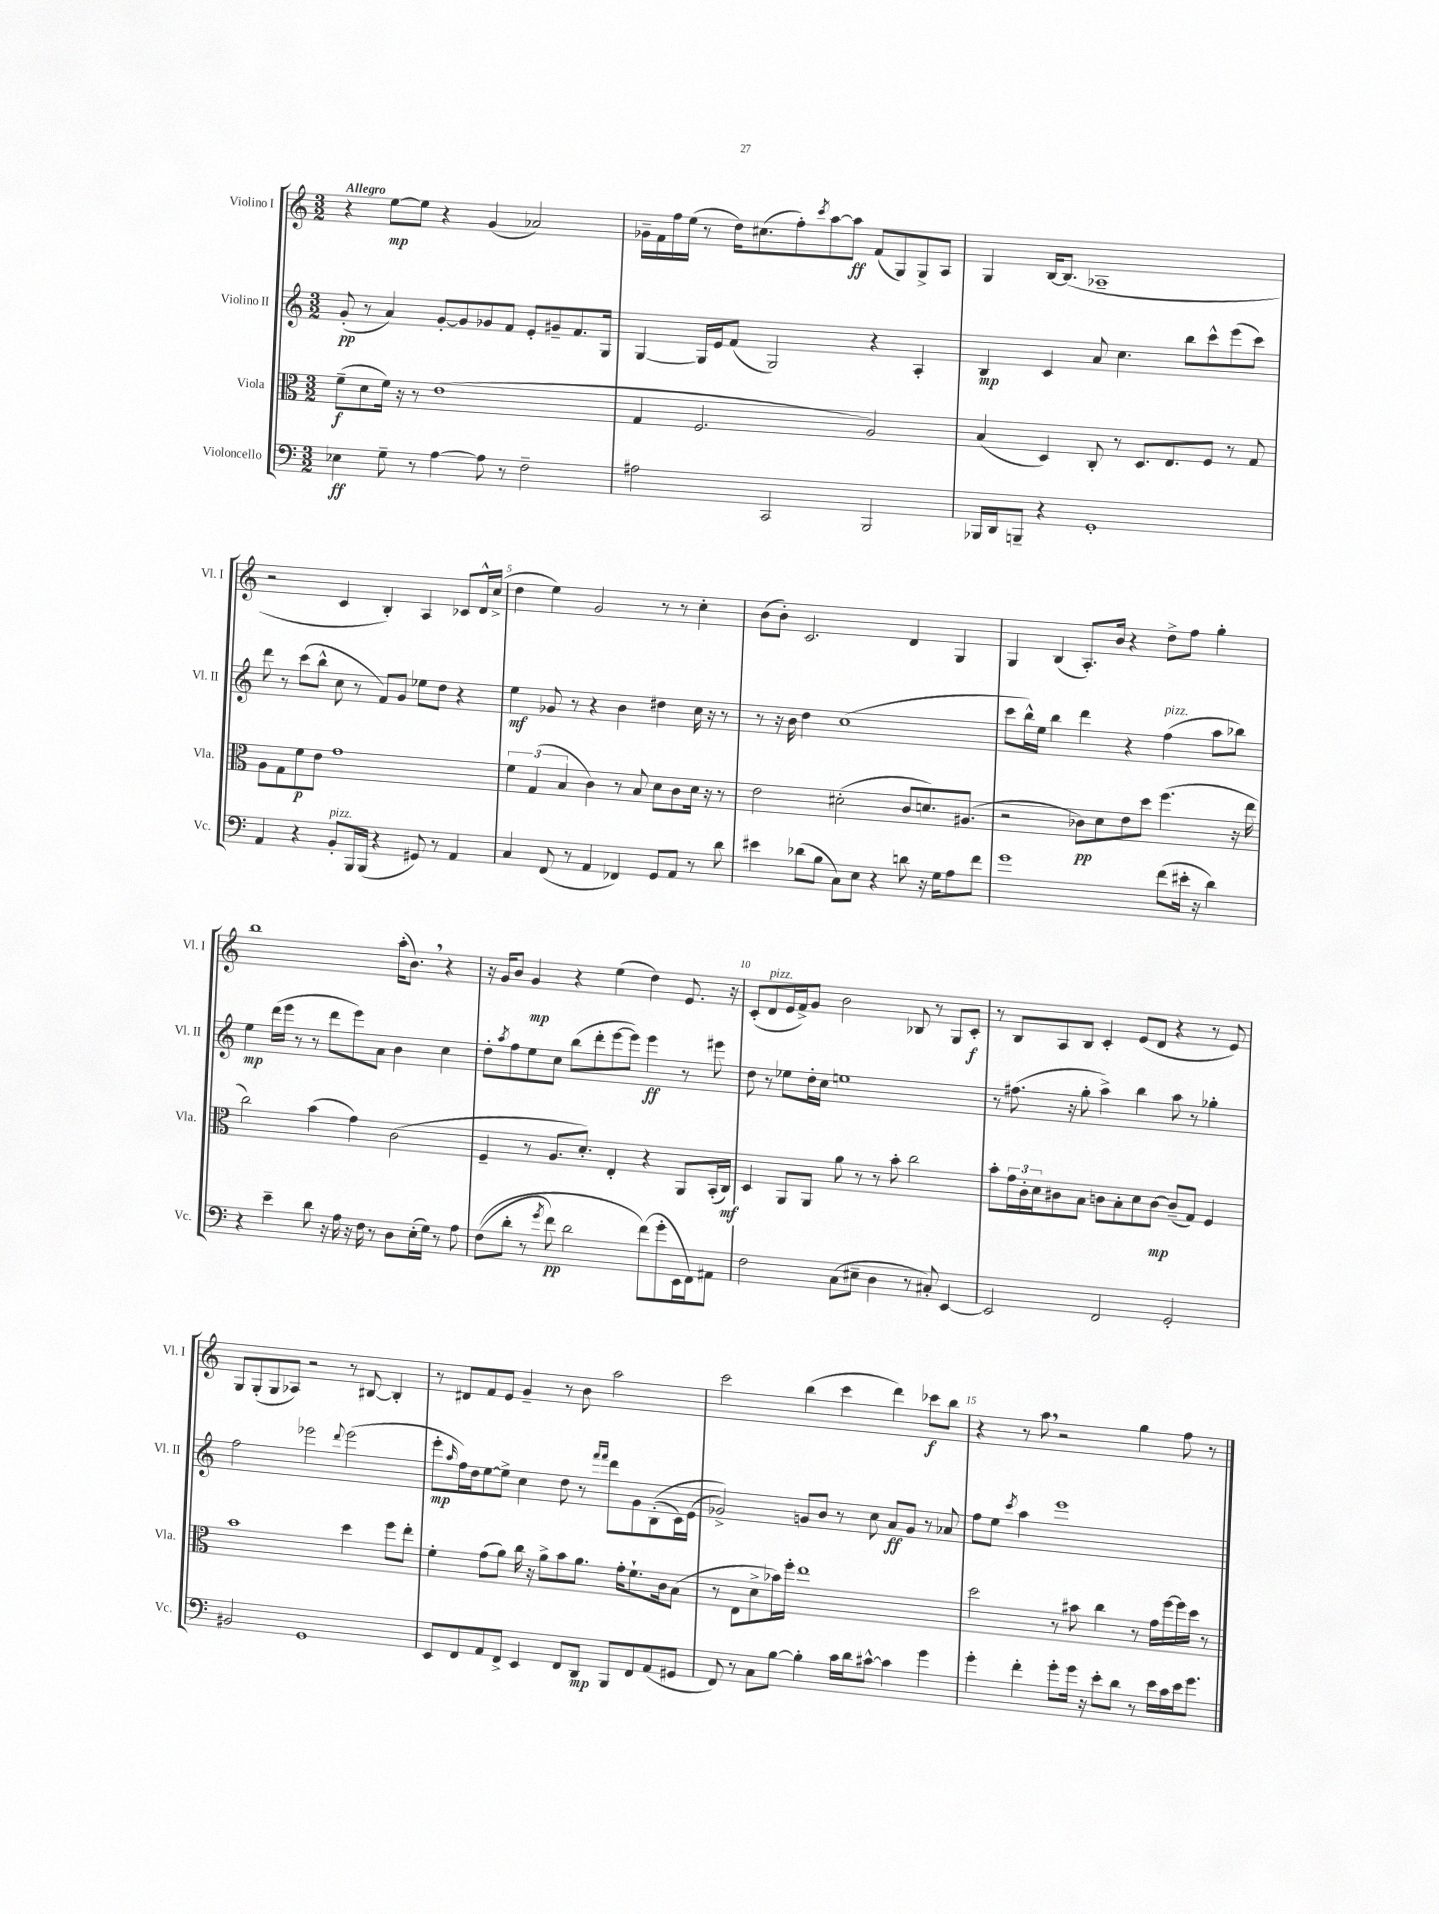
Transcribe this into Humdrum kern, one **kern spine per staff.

**kern	**dynam	**kern	**dynam	**kern	**dynam	**kern	**dynam
*part4	*part4	*part3	*part3	*part2	*part2	*part1	*part1
*staff4	*staff4	*staff3	*staff3	*staff2	*staff2	*staff1	*staff1
*I"Violoncello	*	*I"Viola	*	*I"Violino II	*	*I"Violino I	*
*I'Vc.	*	*I'Vla.	*	*I'Vl. II	*	*I'Vl. I	*
*clefF4	*	*clefC3	*	*clefG2	*	*clefG2	*
*k[]	*	*k[]	*	*k[]	*	*k[]	*
*M3/2	*	*M3/2	*	*M3/2	*	*M3/2	*
=1	=1	=1	=1	=1	=1	=1	=1
!	!	!	!	!	!	!LO:TX:a:B:t=Allegro	!
4E-X\	ff	(8f~\L	f	(8g'/	pp	4r	.
.	.	8d\	.	8r	.	.	.
8G~\	.	16f\Jk)	.	4a/)	.	[8ee\L	mp
.	.	16r	.	.	.	.	.
8r	.	8r	.	.	.	8ee\J]	.
[4A\	.	(1e	.	[8g'/L	.	4r	.
.	.	.	.	8g/]	.	.	.
8A\]	.	.	.	8g-X/	.	(4g/	.
8r	.	.	.	8f/J	.	.	.
2F~\	.	.	.	8e'/L	.	2a-X/)	.
.	.	.	.	8g#X~/	.	.	.
.	.	.	.	8.f/	.	.	.
.	.	.	.	16G/Jk	.	.	.
=2	=2	=2	=2	=2	=2	=2	=2
2A#X\	.	4G/	.	[4G/	.	16g-X~\LL	.
.	.	.	.	.	.	16f\	.
.	.	.	.	.	.	16ff\	.
.	.	.	.	.	.	(16ee\JJ	.
.	.	2.F/	.	16G/LL]	.	8r	.
.	.	.	.	16e/J	.	.	.
.	.	.	.	(8f/J	.	16dd\KL)	.
.	.	.	.	.	.	(8.cc#X\	.
2CC/	.	.	.	2G/)	.	.	.
.	.	.	.	.	.	8ff'\)	.
.	.	.	.	.	.	8qccc/	.
.	.	.	.	.	.	[8aa\	.
.	.	.	.	.	.	8aa\J]	ff
2BBB/	.	2A/)	.	4r	.	(8f/L	.
.	.	.	.	.	.	8G/)	.
.	.	.	.	4A'/	.	8G^/	.
.	.	.	.	.	.	8A/J	.
=3	=3	=3	=3	=3	=3	=3	=3
16BBB-X/LL	.	(4B/	.	4B/	mp	4G/	.
16DD/J	.	.	.	.	.	.	.
8BBBn~/J	.	.	.	.	.	.	.
4r	.	4D/)	.	4c/	.	[16B/KL	.
.	.	.	.	.	.	(8.B/J]	.
1GG'	.	8C'/	.	8a/	.	1A-X~	.
.	.	8r	.	4.cc\	.	.	.
.	.	8.D/L	.	.	.	.	.
.	.	8.E/	.	.	.	.	.
.	.	.	.	8bb\L	.	.	.
.	.	8F/J	.	8ccc^^\	.	.	.
.	.	8r	.	(8eee\	.	.	.
.	.	8G/	.	8ccc\J)	.	.	.
!!LO:LB:g=z
=4	=4	=4	=4	=4	=4	=4	=4
4AA/	.	8A\L	.	8ddd\	.	2r	.
.	.	8G\	.	8r	.	.	.
4r	.	8f\	p	(8ccc\L	.	.	.
.	.	8e\J	.	8bb^^\J	.	.	.
!LO:TX:a:i:t=pizz.	!	!	!	!	!	!	!
8BB'/L	.	1g	.	8cc\	.	4c/	.
16BBB/L	.	.	.	8r	.	.	.
(16BBB/JJ	.	.	.	.	.	.	.
4r	.	.	.	8f/L)	.	4B'/)	.
.	.	.	.	8g/J	.	.	.
8GG#X/)	.	.	.	8ee-X\L	.	4A/	.
8r	.	.	.	8dd\J	.	.	.
4AA/	.	.	.	4r	.	8c-X/L	.
.	.	.	.	.	.	16d^^/L	.
.	.	.	.	.	.	(16cc^/JJ	.
=5	=5	=5	=5	=5	=5	=5	=5
4C/	.	6f\	.	4ee\	mf	4dd\	.
.	.	(6G/	.	.	.	.	.
(8FF/	.	.	.	8g-X/	.	4ee\)	.
.	.	6B/	.	.	.	.	.
8r	.	.	.	8r	.	.	.
4AA/	.	4c\)	.	4r	.	2g/	.
4FF-X/)	.	8r	.	4b\	.	.	.
.	.	8B/	.	.	.	.	.
8GG/L	.	8d\L	.	4dd#X\	.	8r	.
8AA/J	.	8c\	.	.	.	8r	.
8r	.	16d\Jk	.	16cc\	.	4cc'\	.
.	.	16r	.	16r	.	.	.
8d\	.	8r	.	8r	.	.	.
=6	=6	=6	=6	=6	=6	=6	=6
4e#X\	.	2e\	.	8r	.	(8b\L	.
.	.	.	.	16r	.	8b'\J)	.
.	.	.	.	16b\	.	.	.
(8d-X\L	.	.	.	4dd\	.	2.c/	.
8B\J	.	.	.	.	.	.	.
8C\L)	.	(2d#X'\	.	(1cc	.	.	.
8E\J	.	.	.	.	.	.	.
4r	.	.	.	.	.	.	.
8dn\	.	8c/L	.	.	.	4d/	.
16r	.	8.dn/)	.	.	.	.	.
16G\KL	.	.	.	.	.	.	.
8A\	.	.	.	.	.	4G/	.
.	.	(8.A#X/J	.	.	.	.	.
8f\J	.	.	.	.	.	.	.
=7	=7	=7	=7	=7	=7	=7	=7
1g	.	2r	.	8ccc\L	.	4G/	.
.	.	.	.	16bb^^\L)	.	.	.
.	.	.	.	16ee\JJ	.	.	.
.	.	.	.	4bb\	.	(4B/	.
.	.	8c-X\L)	pp	4ddd\	.	8.A'/L)	.
.	.	8d\	.	.	.	.	.
.	.	.	.	.	.	16b/Jk	.
.	.	8e\	.	4r	.	4r	.
.	.	8dd\J	.	.	.	.	.
!	!	!	!	!LO:TX:a:i:t=pizz.	!	!	!
(8f\L	.	(4.ff\	.	(4ff\	.	8dd^\L	.
16e#X'\Jk	.	.	.	.	.	8ff\J	.
16r	.	.	.	.	.	.	.
4d\)	.	.	.	8aa\L	.	4gg'\	.
.	.	16r	.	8bb-X\J)	.	.	.
.	.	16ee\	.	.	.	.	.
!!LO:LB:g=z
=8	=8	=8	=8	=8	=8	=8	=8
4r	.	2cc\)	.	4ee\	mp	1bb	.
4e~\	.	.	.	(16ddd\LL	.	.	.
.	.	.	.	16eee\JJ	.	.	.
.	.	.	.	8r	.	.	.
8d\	.	(4b\	.	8r	.	.	.
16r	.	.	.	8ddd\L	.	.	.
16A\	.	.	.	.	.	.	.
16r	.	4g\)	.	8eee\)	.	.	.
16F\	.	.	.	.	.	.	.
8r	.	.	.	8a\J	.	.	.
8D\L	.	(2c\	.	4b\	.	(16aa'\KL	.
.	.	.	.	.	.	8.b,\J)	.
(16E'\L	.	.	.	.	.	.	.
16G\JJ)	.	.	.	.	.	.	.
8r	.	.	.	4cc\	.	4r	.
8A\	.	.	.	.	.	.	.
=9	=9	=9	=9	=9	=9	=9	=9
((8F\L	.	4F~/	.	8dd'\L	.	16r	.
.	.	.	.	.	.	16g/KL	.
.	.	.	.	8qaa/	.	.	.
8d'\J	.	.	.	8ff\	.	8b/J	.
8r	.	8r	.	8ee\	.	4g/	mp
8qg/	.	.	.	.	.	.	.
8f\)	pp	8.A/L	.	8cc\J	.	.	.
2d\	.	.	.	(8bb\L	.	4r	.
.	.	8.d'/J)	.	.	.	.	.
.	.	.	.	8ddd'\	.	.	.
.	.	4E'/	.	[8eee\	.	(4ee\	.
.	.	.	.	8eee\J])	.	.	.
(8f\L)	.	4r	.	4eee\	ff	4dd\)	.
8g'\	.	.	.	.	.	.	.
16EE\L	.	8AA/L	.	8r	.	8.e/	.
16FF\J)	.	.	.	.	.	.	.
8AA#X\J	.	(16BB'/L	.	8eee#X\	.	.	.
.	.	16C/JJ)	mf	.	.	16r	.
=10	=10	=10	=10	=10	=10	=10	=10
2F\	.	4D/	.	8dd\	.	(8c'/L	.
!	!	!	!	!	!	!LO:TX:a:i:t=pizz.	!
.	.	.	.	8r	.	8d/	.
.	.	8AA/L	.	8ee-X\L	.	16e/L	.
.	.	.	.	.	.	16f^/J)	.
.	.	8AA/J	.	16dd'\L	.	8g/J	.
.	.	.	.	16cc\JJ	.	.	.
(8C\L	.	8a\	.	1een	.	2b\	.
8E#X~\J	.	8r	.	.	.	.	.
4D\	.	8r	.	.	.	.	.
.	.	8b'\	.	.	.	.	.
8r	.	2cc\	.	.	.	8B-X/	.
8C#X'/)	.	.	.	.	.	8r	.
[4EE/	.	.	.	.	.	8G/L	.
.	.	.	.	.	.	8c'/J	f
=11	=11	=11	=11	=11	=11	=11	=11
2EE/]	.	8b'\L	.	8r	.	8r	.
.	.	24g\L	.	(8.ff#X\	.	8B/L	.
.	.	24c'\	.	.	.	.	.
.	.	24d\J	.	.	.	.	.
.	.	8c#X\	.	.	.	8A/	.
.	.	.	.	16r	.	.	.
.	.	8B\J	.	8gg'\	.	8B/J	.
2FF/	.	8cn\L	.	4aa^\)	.	4c'/	.
.	.	8B'\	.	.	.	.	.
.	.	8d\	.	4bb\	.	(8e/L	.
.	.	[8c\J	mp	.	.	8d/J	.
2GG'/	.	(8c~/L]	.	8aa\	.	4r	.
.	.	8G/J)	.	8r	.	.	.
.	.	4F/	.	4gg-X'\	.	8r	.
.	.	.	.	.	.	8e/)	.
!!LO:LB:g=z
=12	=12	=12	=12	=12	=12	=12	=12
2BB#X/	.	1b	.	2ff\	.	8G/L	.
.	.	.	.	.	.	(8G'/	.
.	.	.	.	.	.	8G/	.
.	.	.	.	.	.	8A-X/J)	.
1GG	.	.	.	2eee-X\	.	2r	.
.	.	.	.	8qqddd/	.	.	.
.	.	4dd\	.	(2eee-\	.	8r	.
.	.	.	.	.	.	[8B#X/	.
.	.	8ff\L	.	.	.	4B#'/]	.
.	.	8ee'\J	.	.	.	.	.
=13	=13	=13	=13	=13	=13	=13	=13
8EE/L	.	4f'\	.	8eee'\L	mp	8r	.
.	.	.	.	16qqaa/	.	.	.
8FF/	.	.	.	16ff\L)	.	8d#X/L	.
.	.	.	.	16dd\J	.	.	.
8AA/	.	(8g\L	.	[8ee\	.	8f/	.
8FF^/J	.	8a\J)	.	8ee^\J]	.	8e/J	.
4EE/	.	16cc\	.	4cc\	.	4g~/	.
.	.	16r	.	.	.	.	.
.	.	8a^\L	.	.	.	.	.
8FF/L	.	8b\	.	8dd\	.	8r	.
8DD/J	mp	8.a\J	.	8r	.	8b\	.
.	.	.	.	16qqfff/LL	.	.	.
.	.	.	.	16qqfff/JJ	.	.	.
8BBB/L	.	.	.	8ddd\L	.	2aa\	.
.	.	16g'\KL	.	.	.	.	.
8FF/	.	8.f`\	.	8g\	.	.	.
(8AA/	.	.	.	((8B'\	.	.	.
.	.	16c\k	.	.	.	.	.
8GG#X/J	.	(8B\J	.	16c\L)	.	.	.
.	.	.	.	(16e\JJ	.	.	.
=14	=14	=14	=14	=14	=14	=14	=14
8FF/)	.	8r	.	2g-X^/))	.	2ccc\	.
8r	.	8E\L	.	.	.	.	.
8C\L	.	8d^\	.	.	.	.	.
[8B\J	.	16b-X\L)	.	.	.	.	.
.	.	16ff'\JJ	.	.	.	.	.
4B'\]	.	1ee	.	8gn/L	.	(4bb\	.
.	.	.	.	8b/J	.	.	.
16c\LL	.	.	.	8r	.	4ccc\	.
16d\J	.	.	.	.	.	.	.
[8c#X^^\J	.	.	.	8cc\	.	.	.
4c#\]	.	.	.	8a/L	ff	4ddd\)	.
.	.	.	.	8g/J	.	.	.
4g\	.	.	.	8r	.	8ccc-X\L	f
.	.	.	.	8a-X/	.	8bb\J	.
=15	=15	=15	=15	=15	=15	=15	=15
4g'\	.	2dd\	.	8ff\L	.	4r	.
.	.	.	.	8ee\J	.	.	.
.	.	.	.	8qccc/	.	.	.
4f'\	.	.	.	4aa\	.	8r	.
.	.	.	.	.	.	8aa,\	.
8g'\L	.	8r	.	1eee	.	2r	.
16g\Jk	.	8b#X\	.	.	.	.	.
16r	.	.	.	.	.	.	.
8e'\L	.	4cc\	.	.	.	.	.
8d\J	.	.	.	.	.	.	.
8r	.	8r	.	.	.	4gg\	.
16e\LL	.	16g\LL	.	.	.	.	.
16c\	.	[16ff\	.	.	.	.	.
16e\J	.	16ff\]	.	.	.	8ff\	.
8.g\J	.	16dd\JJ	.	.	.	.	.
.	.	8r	.	.	.	8r	.
==	==	==	==	==	==	==	==
*-	*-	*-	*-	*-	*-	*-	*-
